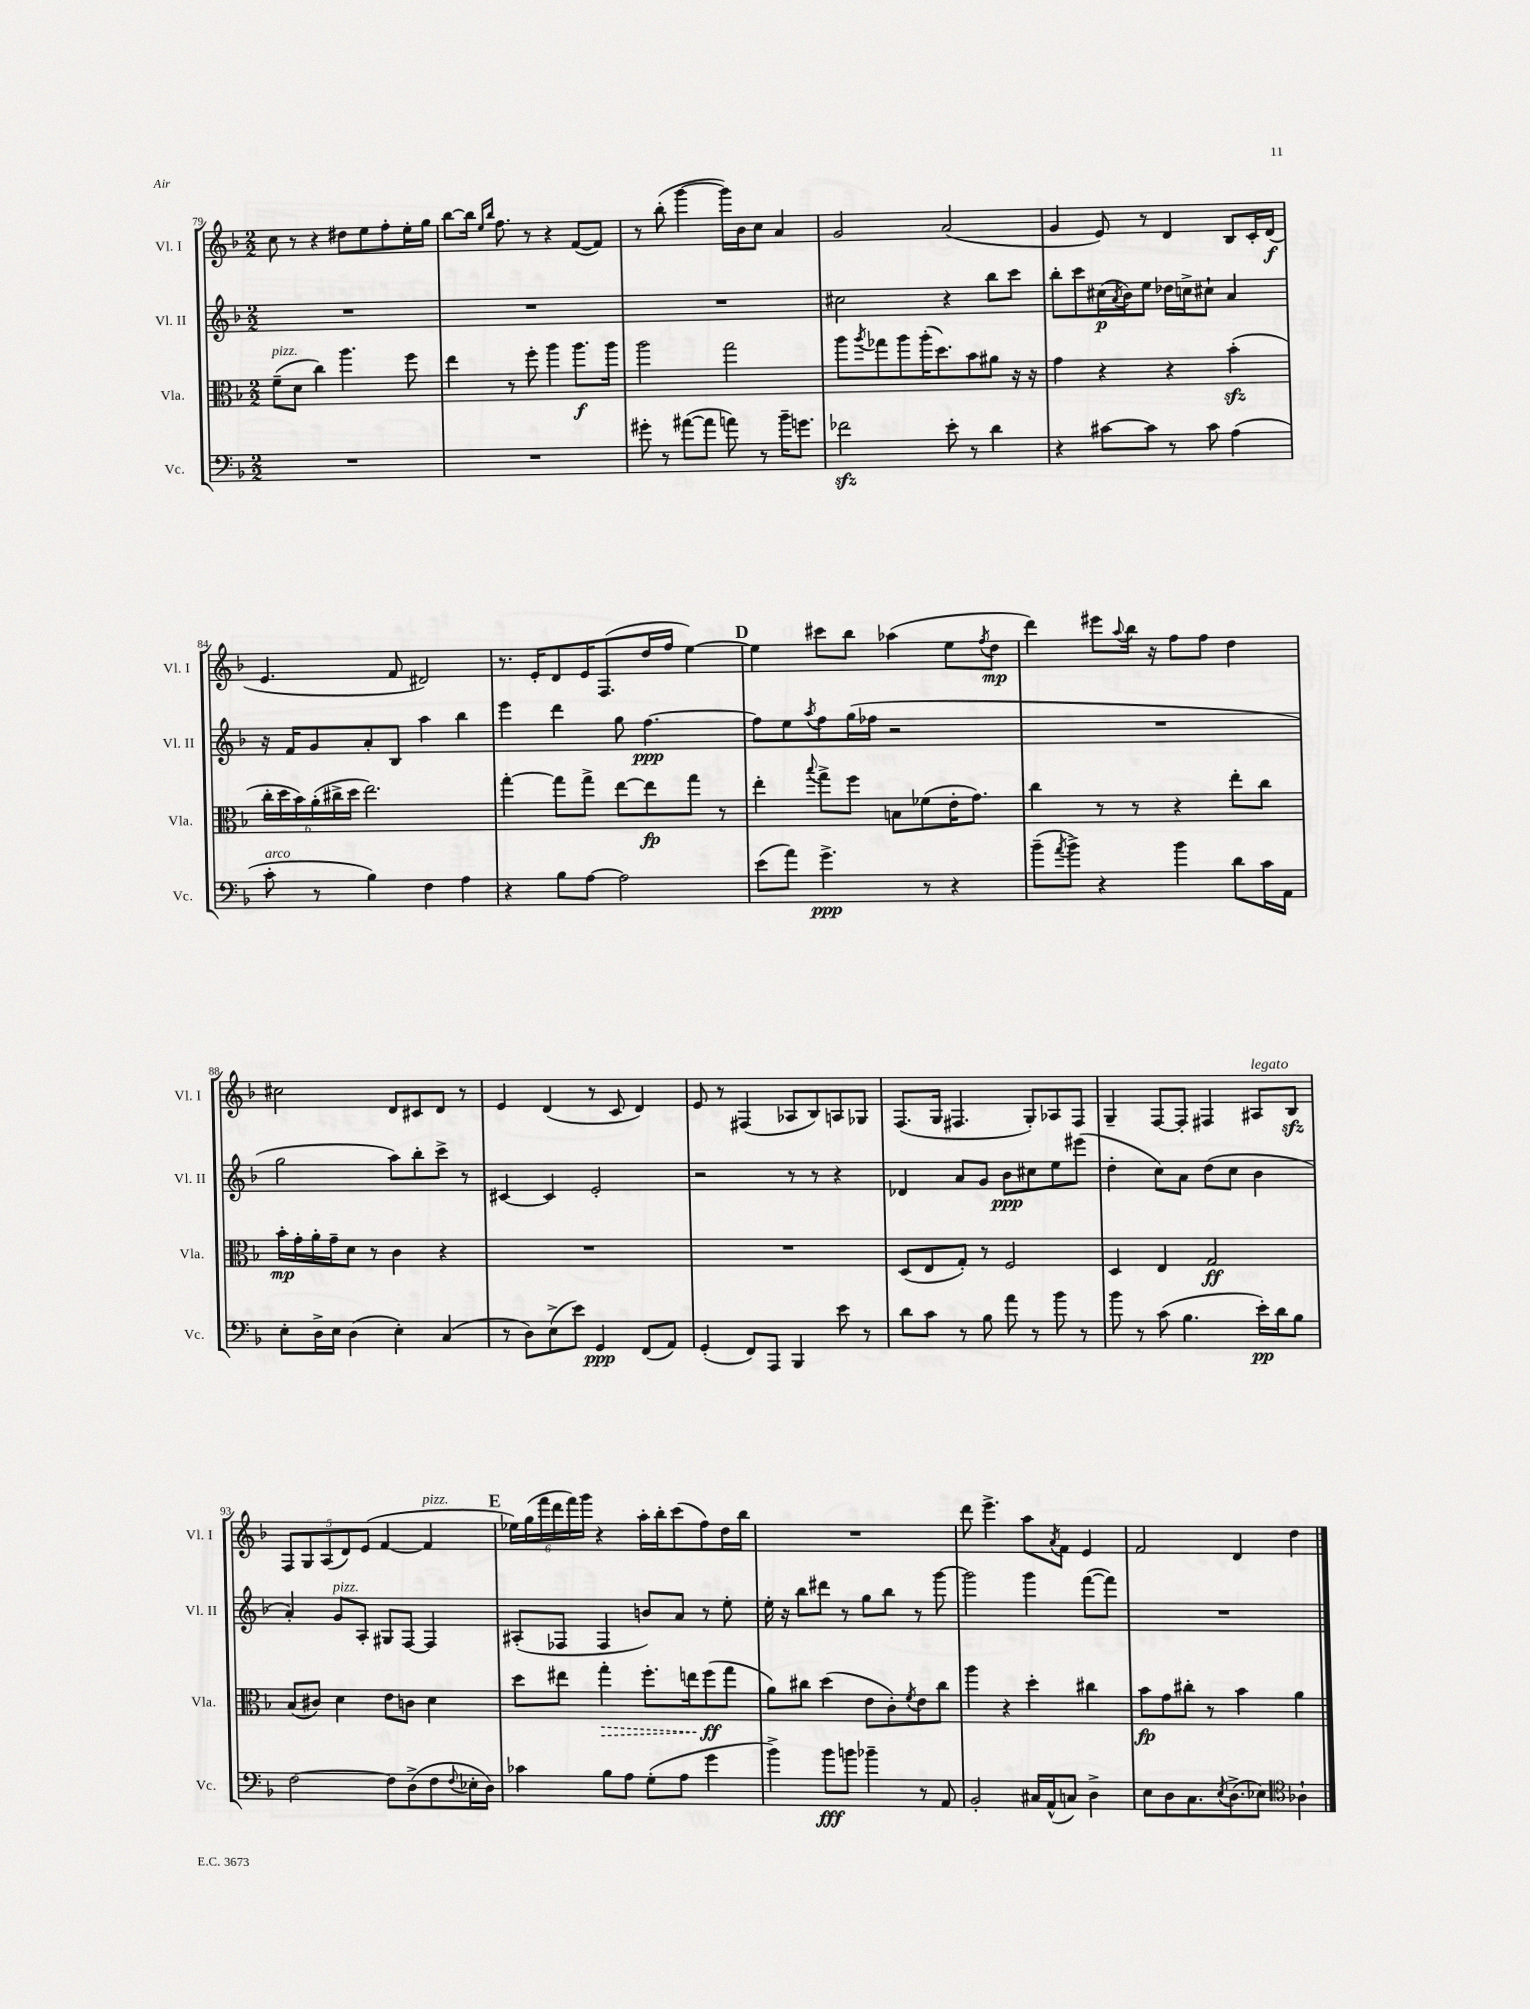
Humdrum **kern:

**kern	**kern	**kern	**kern
*staff4	*staff3	*staff2	*staff1
*clefF4	*clefC3	*clefG2	*clefG2
*k[b-]	*k[b-]	*k[b-]	*k[b-]
*M2/2	*M2/2	*M2/2	*M2/2
1r	(8f~\L	1r	8cc\
.	8d\J	.	8r
.	4cc\)	.	4r
.	4.aa\	.	8dd#\L
.	.	.	8ee\
.	.	.	8ff'\
.	8ff\	.	16ee'\L
.	.	.	16gg\JJ
=	=	=	=
1r	4ee\	1r	[8bb-\L
.	.	.	16bb-\]Jk
.	.	.	16qqee/LL
.	.	.	16qqbb-/JJ
.	.	.	8.ff\
.	8r	.	.
.	8ff'\	.	8r
.	4aa\	.	4r
.	8.aa\L	.	([8f/L
.	.	.	8f/]J)
.	16aa\Jk	.	.
=	=	=	=
8g#'\	2aa\	1r	8r
8r	.	.	(8bb-'\
([8a#\L	.	.	[4ggg\
8a#\]J	.	.	.
8a\)	2gg\	.	16ggg\]LL)
.	.	.	16b-\J
8r	.	.	8cc\J
16b-~\LK	.	.	4a/
8.g\J	.	.	.
=	=	=	=
2f-\	8aa\L	2cc#\	2g/
.	8qaa/	.	.
.	8gg-\	.	.
.	8aa\	.	.
.	(16aa'\K	.	.
.	8.dd\)	.	.
8e'\	.	4r	(2a/
8r	8b-\	.	.
4d\	8a#\J	8bb-\L	.
.	16r	8ccc\J	.
.	16r	.	.
=	=	=	=
4r	4g\	8bb-'\L	4g/
.	.	8ccc\	.
[8c#\L	4r	(16cc#\L	8e/)
.	.	8qa/	.
.	.	16b-\J)	.
8c#\]J	.	8ee\J	8r
8r	4r	16dd-\LL	4d/
.	.	16cc^\J	.
8c#\	.	8cc#`\J	.
(4A\	(4b-'\	4a/	8B-/L
.	.	.	16c'/L
.	.	.	(16d/JJ
=	=	=	=
8c'\	24cc'\LL	16r	4.e/
.	24dd\	.	.
.	.	16f/LK	.
.	24b-\)	.	.
8r	(24a'\	8g/	.
.	24cc#^\	.	.
.	24dd\JJ	.	.
4B-\)	2.ee\)	8a'/	.
.	.	8B-/J	8f/
4F\	.	4aa\	2d#/)
4A\	.	4bb-\	.
=	=	=	=
4r	[4gg'\	4eee\	8.r
.	.	.	16e'/LK
8B-\L	8gg\]L	4ddd\	8d/
[8A\J	8gg^\J	.	16e/K
.	.	.	(8.F/
2A\]	[8ee\L	8gg\	.
.	8ee\]	[4.ff\	16dd/L
.	.	.	16ff/JJ
.	8gg\J	.	[4ee\)
.	8r	.	.
=	=	=	=
(8e\L	4ee'\	8ff\]L	4ee\]
8a\J)	.	8ee\	.
.	8qqbb-/	8qaa/	.
4.g^\	8gg^\L	8ff\	8ccc#\L
.	8ff\J	(16gg\L	8bb-\J
.	.	16ff-\JJ	.
.	8B\L	2r	(4aa-\
8r	(8f-\	.	.
4r	16e'\K	.	8ee\L
.	8.g\J)	.	.
.	.	.	8qff/
.	.	.	8dd\J
=	=	=	=
(8b-~\L	4cc\	1r	4ddd\)
8qa/	.	.	.
8b-^\J)	.	.	.
4r	8r	.	8eee#\L
.	.	.	8qqaa/
.	8r	.	16bb-\Jk
.	.	.	16r
4b-\	4r	.	8ff\L
.	.	.	8ff\J
8d\L	8ee'\L	.	4dd\
16c\L	8cc\J	.	.
16AA\JJ	.	.	.
=	=	=	=
8E'\L	16b-'\LL	2gg\	2cc#\
.	16g'\	.	.
16D^\L	16a'\	.	.
16E\JJ	16g~\J	.	.
(4D\	8d\J	.	.
.	8r	.	.
4E'\)	4c\	8aa\L)	8d/L
.	.	8bb-'\	8c#/
(4C/	4r	8ccc^\J	8d/J
.	.	8r	8r
=	=	=	=
8r	1r	[4c#/	4e/
8D\L)	.	.	.
(8E^\	.	4c#/]	(4d/
8e\J)	.	.	.
4GG/	.	2e'/	8r
.	.	.	8c/
(8FF/L	.	.	4d/)
8AA/J)	.	.	.
=	=	=	=
(4GG'/	1r	2r	8e/
.	.	.	8r
8FF/L)	.	.	(4F#/
8AAA/J	.	.	.
4BBB-/	.	8r	8A-/L
.	.	8r	8B-/)
8e\	.	4r	8A/
8r	.	.	8G-/J
=	=	=	=
8d\L	(8D/L	4d-/	(8.F/L
8c\J	8E/	.	.
.	.	.	16G/Jk
8r	8G'/J)	8a/L	4.F#/
8B-\	8r	8g/J	.
8a\	2F/	8b-\L	.
8r	.	8cc#\	8G'/L)
8b-\	.	8ee\	8A-/
8r	.	(8eee#\J	8F#/J
=	=	=	=
8b-\	4D/	4dd'\	4G~/
8r	.	.	.
(8c\	4E/	8cc\L)	[8F/L
4.B-\	.	8a\J	8F'/]J
.	2G/	(8dd\L	4F#/
.	.	8cc\J	.
16e'\LL)	.	4b-\	8A#/L
16d\J	.	.	.
8B-\J	.	.	8B-/J
=	=	=	=
[2F\	(8B-/L	4a'/)	10F/L
.	.	.	10G/
.	8c#/J)	.	.
.	.	.	(10A/
.	4d\	8g/L	.
.	.	.	10d/)
.	.	8A'/J	.
.	.	.	(10e/J
8F\]L	8e\L	8G#/L	[4f/
(8D^\	8c\J	[8F/J	.
8F\	4d\	4F/]	4f/]
8qqF/	.	.	.
16E-'\L	.	.	.
16D\JJ)	.	.	.
=	=	=	=
4c-\	8dd\L	(8A#'/L	24ee-\LL)
.	.	.	(24gg\
.	.	.	24fff\
.	8ee#\J	8F-/J	24ddd\
.	.	.	24fff\)
.	.	.	24ggg\JJ
8B-\L	4gg'\	4F-/	4r
8A\J	.	.	.
(8G'\L	8.ff'\L	8b/L)	16aa'\LL
.	.	.	16bb-'\J
8A\J	.	8a/J	(8ccc\
.	16ee\k	.	.
4g\	(8ff\	8r	8ff\)
.	8gg\J	8ee'\	16dd\L
.	.	.	16bb-\JJ
=	=	=	=
4b-^\)	8a\L)	16ee'\	1r
.	.	16r	.
.	8cc#\J	8bb-\L	.
8b-\L	(4dd\	8ddd#\J	.
8b\J	.	8r	.
4b-~\	8e\L	8gg\L	.
.	8c'\)	8bb-\J	.
.	8qf/	.	.
8r	8e\	8r	.
8AA/	8cc#\J	[8ggg\	.
=	=	=	=
2BB-'/	4aa\	2ggg\]	8ddd\
.	.	.	4.eee^\
.	4r	.	.
16C#/LL	4dd'\	4ggg\	8aa\L
(16AA^^/J	.	.	.
.	.	.	8qa/
8C/J)	.	.	8f\J
4D^\	4cc#\	([8fff\L	4e/
.	.	8fff\]J)	.
=	=	=	=
8E\L	8b-\L	1r	2f/
8D\	8g\	.	.
8.C\	8cc#'\J	.	.
.	8r	.	.
8qE/	.	.	.
(8.D^\	.	.	.
.	4b-\	.	4d/
8E-\J)	.	.	.
*clefC4	*	*	*
4A-`\	4a\	.	4dd\
==	==	==	==
*-	*-	*-	*-
